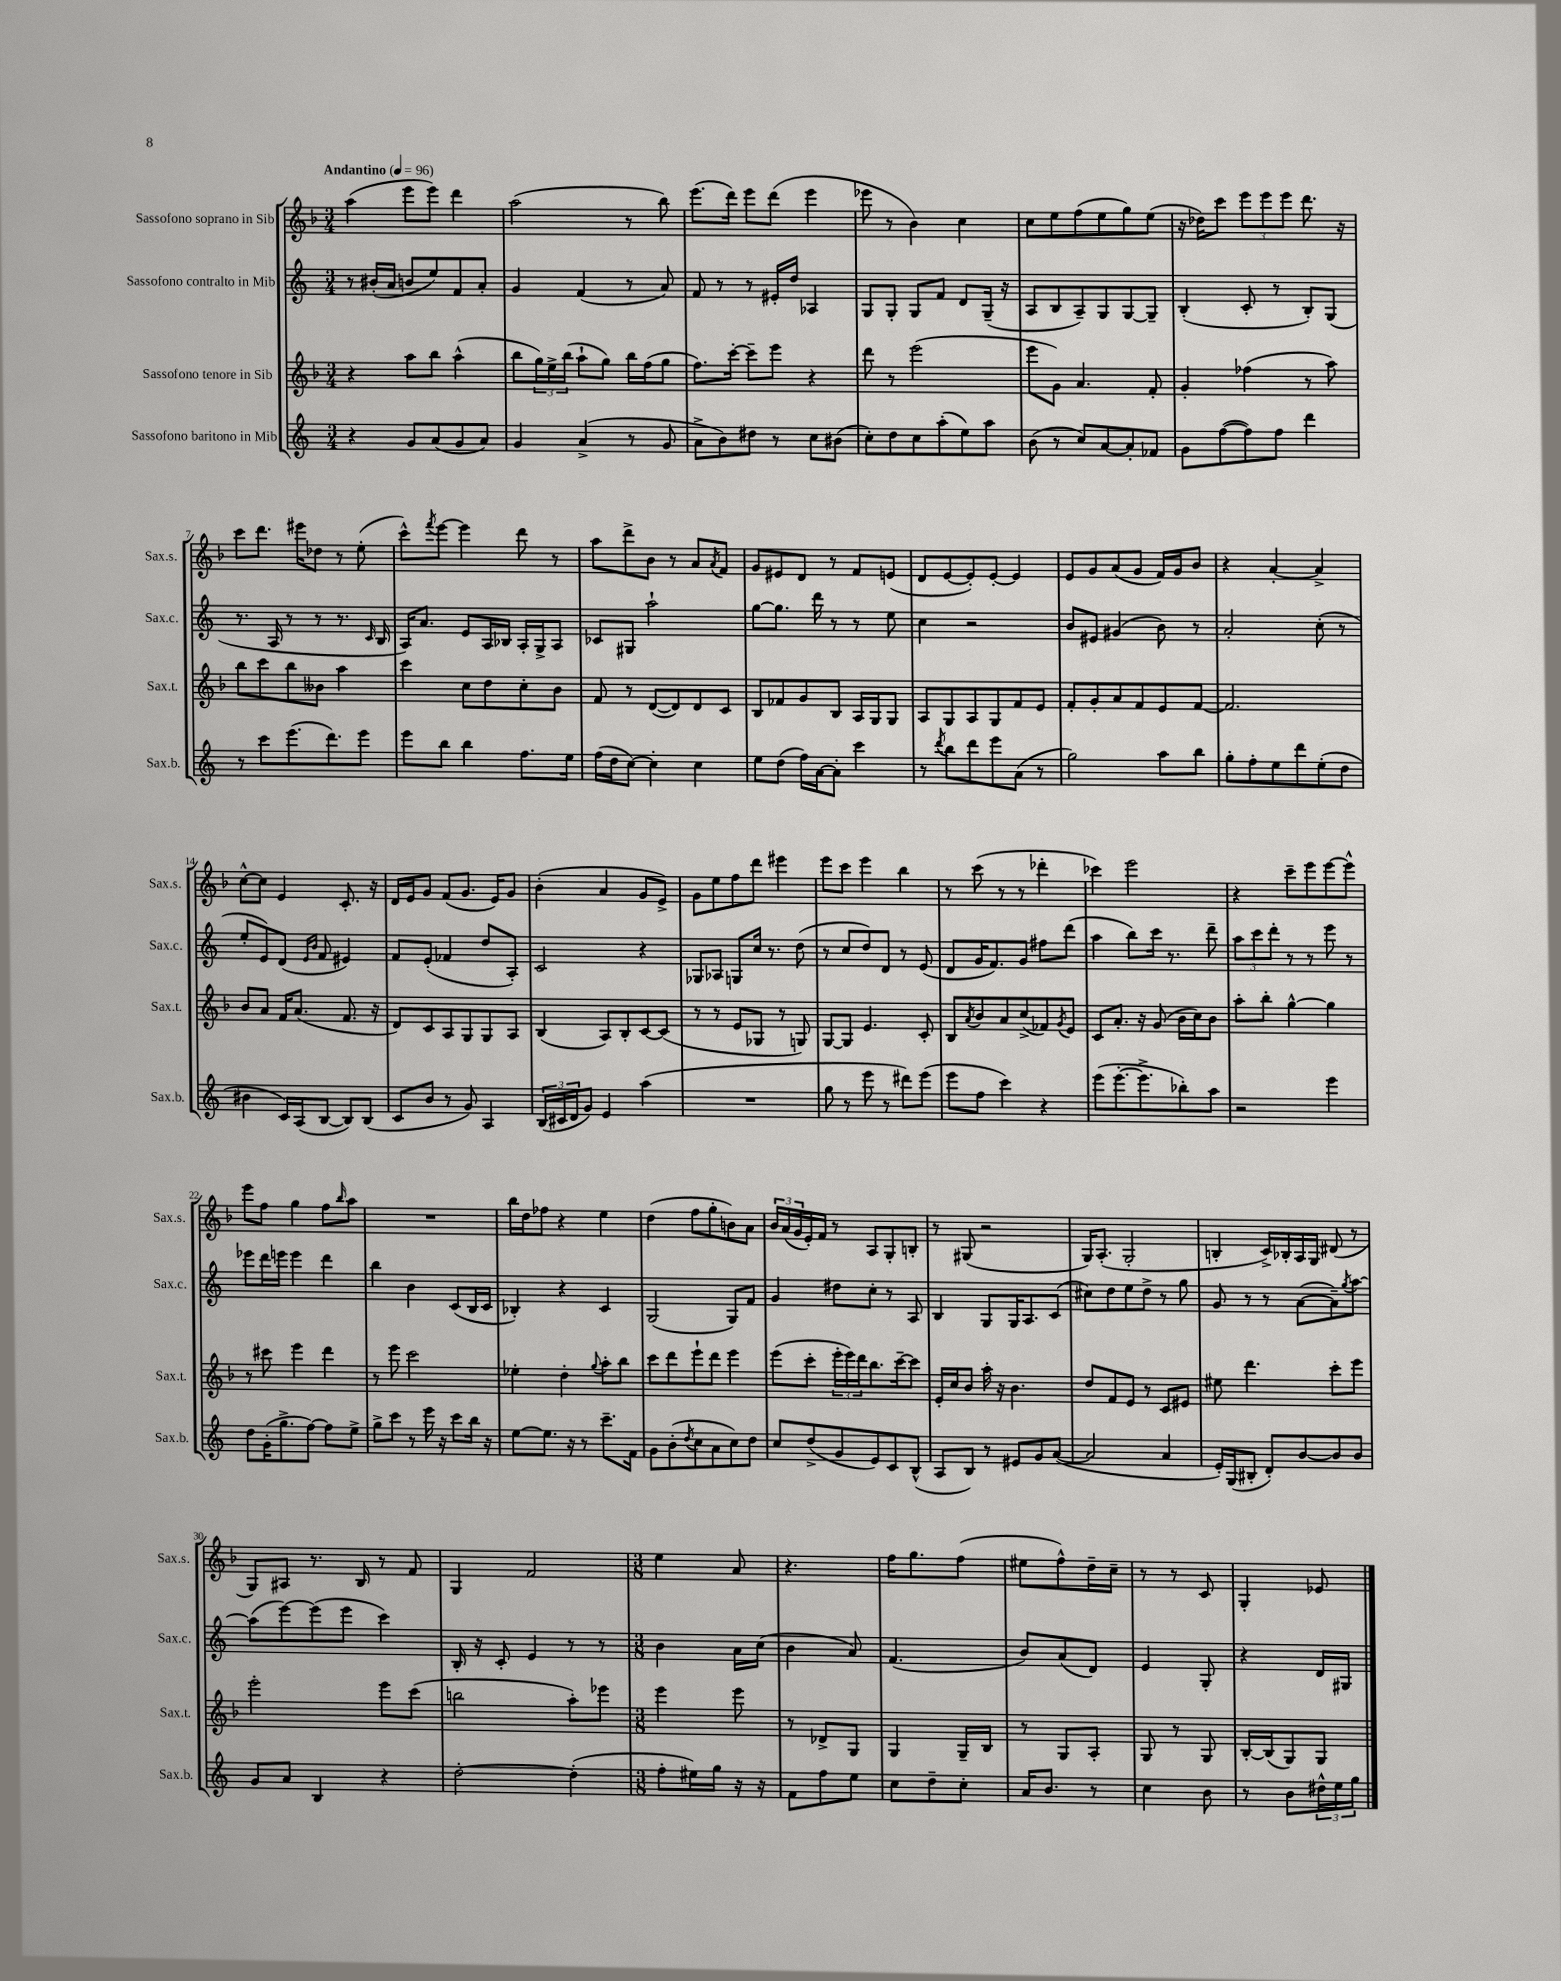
<<
\new StaffGroup <<
\new Staff = "s0" \with { instrumentName = "Sassofono soprano in Sib" shortInstrumentName = "Sax.s." } {
    \clef treble \key f \major \numericTimeSignature \time 3/4 \tempo "Andantino" 4 = 96
    a''4( e'''8 e'''8) d'''4 |
    a''2( r8 bes''8) |
    e'''8.( d'''16) e'''8 d'''8( e'''4 |
    ees'''8 r8 bes'4) c''4 |
    c''8 e''8 f''8( e''8 g''8) e''8( |
    r16 des''16) c'''8 \tuplet 3/2 { e'''8 e'''8 e'''8 } d'''8. r16 |
    c'''8 d'''8. eis'''16 des''8 r8 e''8-.( |
    c'''8-^) \acciaccatura { f'''8 } e'''8~ e'''4 d'''8 r8 |
    a''8 d'''8-> bes'8 r8 a'8 \acciaccatura { a'8 } f'8 |
    g'8 eis'8 d'8 r8 f'8 e'8( |
    d'8 e'8~ e'8-.) e'8~-. e'4 |
    e'8 g'8 a'8( g'8 f'16) g'16 bes'8 |
    r4 a'4~-. a'4-> |
    c''8~-^ c''8 e'4 c'8.-. r16 |
    d'16 e'16 g'8 f'8( g'8. e'16) g'8 |
    bes'4-.( a'4 g'8 e'8->) |
    g'8 e''8 f''8 d'''8 eis'''4 |
    e'''8 c'''8 e'''4 bes''4 |
    r8 c'''8( r8 r8 des'''4-. |
    ces'''4) e'''2 |
    r4 c'''8-- e'''8 e'''8~ e'''8-^ |
    e'''8 f''8 g''4 f''8 \grace { bes''16 } a''8 |
    R2. |
    bes''16 d''16 fes''8 r4 e''4 |
    d''4( f''8 g''8-. b'8) a'8 |
    \tuplet 3/2 { bes'16 a'16( g'16 } e'16-.) f'16 r8 a8 g8-. b8-. |
    r8 gis8( r2 |
    g16) a8.-.( g2-. |
    b4-. c'16->) bes16-. a16 g16 dis'8( r8 |
    g8) ais8 r8. bes16 r8 f'8 |
    g4 f'2 |
    \numericTimeSignature \time 3/8 e''4 a'8 |
    r4. |
    f''16 g''8. f''8( |
    eis''8 f''8-^) d''16-- c''16-- |
    r8 r8 c'8 |
    g4-. ees'8 \bar "|." |
}
\new Staff = "s1" \with { instrumentName = "Sassofono contralto in Mib" shortInstrumentName = "Sax.c." } {
    \clef treble \key c \major \numericTimeSignature \time 3/4
    r8 bis'16-.( a'16 b'8 e''8) f'8 a'8-. |
    g'4 f'4( r8 a'8) |
    f'8 r8 r8 eis'16-. d''16 aes4 |
    g8 g8-. g8 f'8 d'8 g16--( r16 |
    a8 b8 a8--) g8 g8~ g8-- |
    b4-.( c'8-. r8 b8-.) g8( |
    r8. a16 r8 r8 r8. \grace { c'16 } b16 |
    a16) a'8. e'8 a16 bes16 a16-. g16-> a8 |
    ces'8 gis8 a''2-! |
    g''8~ g''8. d'''16 r8 r8 e''8 |
    c''4 r2 |
    b'8 eis'8 gis'4( b'8) r8 |
    a'2-. c''8-.( r8 |
    e''8-. e'8) d'8( \grace { e'16 b'16 } f'8 eis'4) |
    f'8 e'8-.( fes'4 d''8 a8-.) |
    c'2 r4 |
    ges8 aes8 g8 c''16 r8. d''8( |
    r8 c''8 d''8) d'8 r8 e'8( |
    d'8 g'16 f'8.) g'8 fis''8 d'''8( |
    a''4 b''8) c'''16 r8. d'''8-- |
    \tuplet 3/2 { a''8 c'''8 d'''8-. } r8 r8 e'''8 r8 |
    ees'''8 d'''16 e'''16 e'''4 d'''4 |
    b''4 b'4 c'8( b16 c'16 |
    bes4-.) r4 c'4 |
    g2( g8) f'8 |
    g'4 dis''8 c''8-. r8 a8 |
    b4 g8 g16 a8. c'8( |
    cis''8) d''8 e''8 d''8-> r8 g''8 |
    g'8 r8 r8 a'8~( a'8--) \acciaccatura { g''8 } a''8~ |
    a''8( e'''8~) e'''8( e'''8 c'''4) |
    b16-. r16 c'8-. e'4 r8 r8 |
    \numericTimeSignature \time 3/8 b'4 a'16 c''16( |
    b'4 a'8) |
    f'4.( |
    b'8) a'8( d'8) |
    e'4 g8-. |
    r4 d'16 gis16 \bar "|." |
}
\new Staff = "s2" \with { instrumentName = "Sassofono tenore in Sib" shortInstrumentName = "Sax.t." } {
    \clef treble \key f \major \numericTimeSignature \time 3/4
    r4 a''8 bes''8 a''4-^( |
    bes''8 \tuplet 3/2 { g''16) e''16-> bes''16( } a''8-! g''8) bes''16 f''16( g''8 |
    f''8.) c'''16~-. c'''8-- e'''8 r4 |
    d'''8 r8 e'''2( |
    e'''8 g'8) a'4. f'8-. |
    g'4-. fes''4( r8 a''8) |
    bes''8 c'''8 bes''8 beses'8 a''4 |
    c'''4 c''8 d''8 c''8-. bes'8 |
    f'8 r8 d'8~( d'8) d'8 c'8 |
    bes8 fes'8 g'8 bes8 a16 g16 g8 |
    a8 g8 a8 g8 f'8 e'8 |
    f'8-. g'8-. a'8 f'8 e'8 f'8~ |
    f'2. |
    bes'8 a'8 f'16 a'8.( f'8. r16 |
    d'8) c'8 a8 g8 g8 a8 |
    bes4( a8) bes8-. c'8~ c'8( |
    r8 r8 e'8 ges8 r8 g8) |
    g8~ g8 e'4. c'8-. |
    bes8 \acciaccatura { a'8 } bes'8 a'8 c''8->( fes'8) \acciaccatura { g'8 } e'8 |
    c'8 a'8.-. r16 g'8( bes'16 c''16) bes'8 |
    a''8-. bes''8-. g''4~-^ g''4 |
    r8 cis'''8 e'''4 d'''4 |
    r8 e'''8 c'''2 |
    ees''4-. d''4-. \appoggiatura { g''8 } a''8-. bes''8 |
    c'''8 d'''8 e'''8-! d'''8 e'''4 |
    e'''8( c'''8-. \tuplet 3/2 { e'''16-. e'''16) d'''16 } bes''8. c'''16~-- c'''8 |
    e'16-. c''16 bes'8 a''16-. r16 bes'4. |
    d''8 f'8 e'8 r8 c'8 eis'8 |
    eis''8 d'''4. c'''8-. e'''8 |
    e'''2-. e'''8 c'''8( |
    b''2 a''8-.) ees'''8 |
    \numericTimeSignature \time 3/8 e'''4 e'''8 |
    r8 des'8-> g8 |
    g4 g16-- bes16 |
    r8 g8 a8-. |
    g8 r8 g8 |
    bes16~-. bes16( g8) g8 \bar "|." |
}
\new Staff = "s3" \with { instrumentName = "Sassofono baritono in Mib" shortInstrumentName = "Sax.b." } {
    \clef treble \key c \major \numericTimeSignature \time 3/4
    r4 g'8 a'8( g'8 a'8) |
    g'4 a'4->( r8 g'8 |
    a'8-> b'8) dis''8 r8 c''8 bis'8( |
    c''8-.) d''8 c''8 a''8-.( e''8) a''8 |
    b'8( r8 c''8) a'8~ a'8-. fes'8 |
    g'8 f''8~( f''8) f''8 d'''4 |
    r8 c'''8 e'''8.( d'''8.) e'''8 |
    e'''8 b''8 b''4 f''8. e''16 |
    f''16( d''16 c''8~) c''4-. c''4 |
    e''8 d''8( f''16) a'16~ a'8-. c'''4 |
    r8 \acciaccatura { d'''8 } b''8 d'''8 e'''8 a'8( r8 |
    g''2) a''8 b''8 |
    g''8-. f''8-. e''8 d'''8 e''8-.( d''8 |
    bis'4 c'16) a16( b8~ b8) b8( |
    c'8 b'8 r8 g'8) a4 |
    \tuplet 3/2 { b16( cis'16 d'16 } g'8) e'4 a''4( |
    R2. |
    g''8 r8 e'''8 r8 dis'''8) e'''8( |
    e'''8 f''8 c'''4) r4 |
    e'''8( e'''8.~-. e'''8.-> bes''8-.) a''8 |
    r2 e'''4 |
    d''8 g'16-.( g''8.-> f''8~) f''8 e''8-> |
    g''8-> c'''8 r8 e'''16 r16 c'''8 b''16 r16 |
    e''8~ e''8. r16 r8 c'''8.-- f'16 |
    g'8 b'8-.( \acciaccatura { d''8 } c''8 a'8 c''8) d''8 |
    c''8 d''8->( g'8 e'8) c'8 b8-^( |
    a8 b8) r8 eis'8 g'8 a'8~( |
    a'2 a'4 |
    e'16-.) g16( bis8-. d'8-.) b'8~ b'8 b'8 |
    g'8 a'8 b4 r4 |
    d''2~-. d''4-.( |
    \numericTimeSignature \time 3/8 f''8-. eis''16) g''16 r16 r16 |
    f'8 f''8 e''8 |
    c''8 d''8-- c''8-. |
    a'16 b'8. r8 |
    c''4 b'8 |
    r8 b'8 \tuplet 3/2 { dis''16-^ e''16 g''16 } \bar "|." |
}
>>
>>
